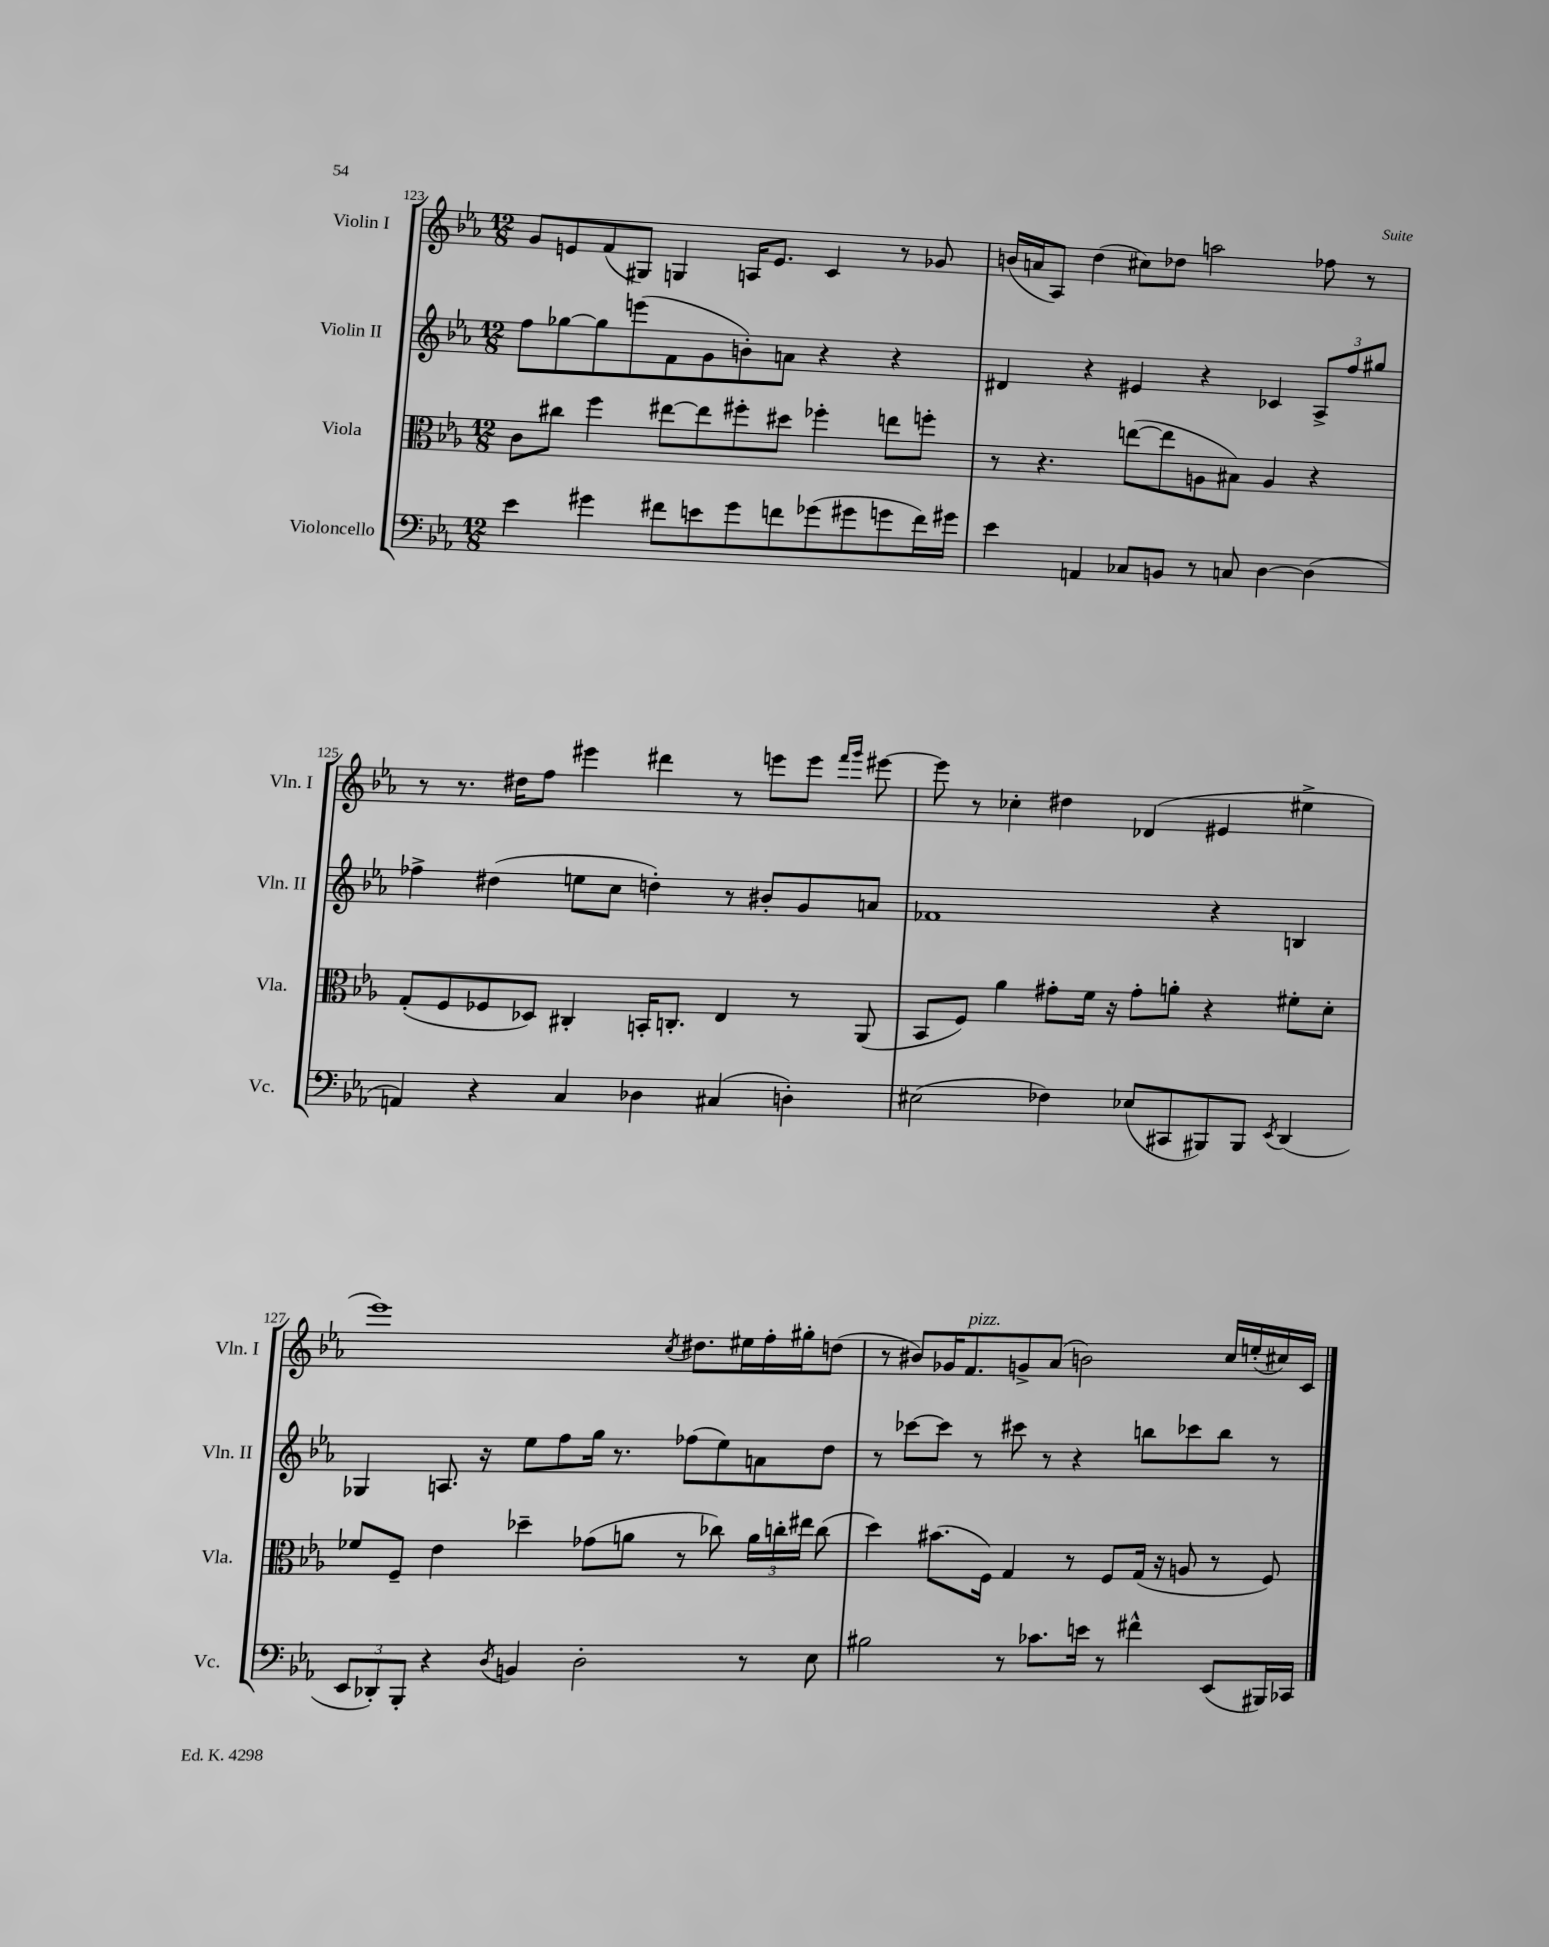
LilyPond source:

<<
\new StaffGroup <<
\new Staff = "s0" \with { instrumentName = "Violin I" shortInstrumentName = "Vln. I" } {
    \clef treble \key ees \major \numericTimeSignature \time 12/8
    \autoBeamOff g'8[ e'8 f'8( gis8]) g4 a16[ e'8.] c'4 r8 ges'8 |
    b'16[( a'16 aes8]) d''4( cis''8[) des''8] a''2 fes''8 r8 |
    r8 r8. dis''16[ f''8] eis'''4 dis'''4 r8 e'''8[ e'''8] \grace { f'''16[ g'''16] } eis'''8~ |
    eis'''8 r8 ces''4-. dis''4 des'4( eis'4 eis''4-> |
    ees'''1) \acciaccatura { c''8 } dis''8.[ eis''16 f''16-. gis''16-. d''8]( |
    r8 bis'8[) ges'16 f'8.^\markup { \italic "pizz." } g'8-> aes'8]( b'2) c''16[ e''16-.( cis''16) c'16] \bar "|." |
}
\new Staff = "s1" \with { instrumentName = "Violin II" shortInstrumentName = "Vln. II" } {
    \clef treble \key ees \major \numericTimeSignature \time 12/8
    \autoBeamOff f''8[ ges''8~ ges''8 e'''8( f'8 g'8 b'8-.) a'8] r4 r4 |
    dis'4 r4 eis'4 r4 ces'4 \tuplet 3/2 { aes8[-> f''8 gis''8] } |
    fes''4-> dis''4( e''8[ c''8] d''4-.) r8 bis'8[-. g'8 a'8] |
    fes'1 r4 b4 |
    ges4 a8. r16 ees''8[ f''8 g''16] r8. fes''8[( ees''8) a'8 d''8] |
    r8 ces'''8[~ ces'''8] r8 cis'''8 r8 r4 b''8[ ces'''8 b''8] r8 \bar "|." |
}
\new Staff = "s2" \with { instrumentName = "Viola" shortInstrumentName = "Vla." } {
    \clef alto \key ees \major \numericTimeSignature \time 12/8
    \autoBeamOff c'8[ cis''8] f''4 eis''8[~ eis''8 fis''8-. dis''8] fes''4-. e''8[ f''8]-. |
    r8 r4. e''8[~( e''8 a8 bis8]) a4 r4 |
    g8[-.( f8 fes8 des8]) cis4-. b,16[-. c8.]-. ees4 r8 aes,8( |
    bes,8[ f8]) aes'4 gis'8[-. f'16] r16 gis'8[-. a'8]-. r4 fis'8[-. d'8]-. |
    fes'8[ f8]-- ees'4 des''4-- ges'8[( a'8] r8 ces''8) \tuplet 3/2 { a'16[ c''16-. eis''16] } c''8( |
    d''4) bis'8.[( f16]) g4 r8 f8[ g16]( r16 a8 r8 f8) \bar "|." |
}
\new Staff = "s3" \with { instrumentName = "Violoncello" shortInstrumentName = "Vc." } {
    \clef bass \key ees \major \numericTimeSignature \time 12/8
    \autoBeamOff ees'4 gis'4 fis'8[ e'8 gis'8 f'8 ges'8( gis'8 g'8 f'16) gis'16] |
    ees'4 a,4 ces8[ b,8] r8 c8 d4~ d4( |
    a,4) r4 c4 des4 cis4( d4-.) |
    eis2( fes4) ees8[( cis,8 bis,,8) bis,,8] \acciaccatura { ees,8 } d,4( |
    \tuplet 3/2 { ees,8[ des,8-.) bes,,8]-. } r4 \acciaccatura { d8 } b,4 d2-. r8 ees8 |
    bis2 r8 ces'8.[ e'16] r8 fis'4-^ ees,8[( bis,,16) ces,16] \bar "|." |
}
>>
>>
\layout { \context { \Score currentBarNumber = #123 } }
